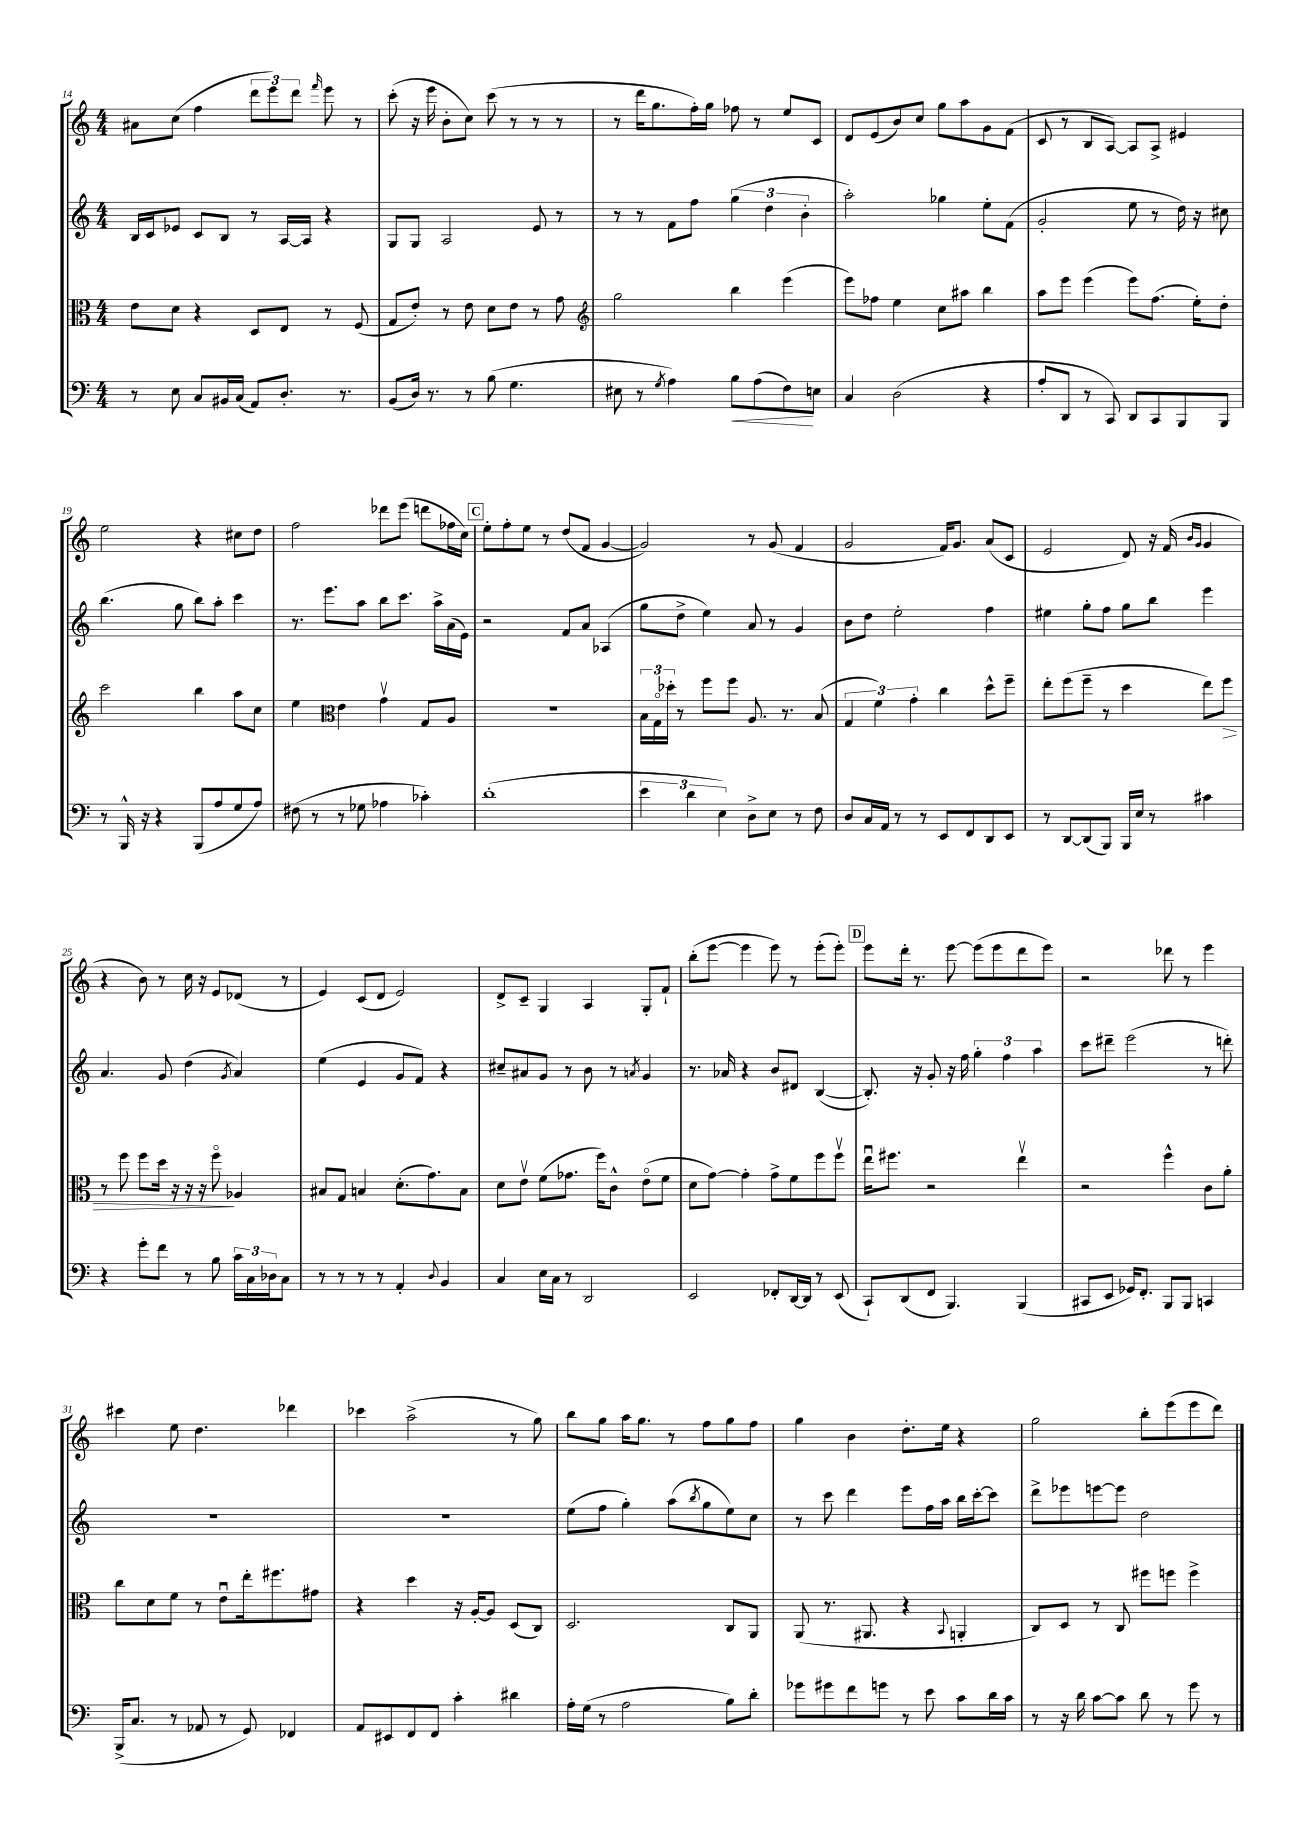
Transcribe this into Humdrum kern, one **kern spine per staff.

**kern	**kern	**kern	**kern
*staff4	*staff3	*staff2	*staff1
*clefF4	*clefC3	*clefG2	*clefG2
*k[]	*k[]	*k[]	*k[]
*M4/4	*M4/4	*M4/4	*M4/4
8r	8e	16B	8a#
.	.	16c	.
8E	8d	8e-	(8cc
8C	4r	8c	4ff
16BB#	.	8B	.
(16C	.	.	.
8AA)	8D	8r	12ddd
.	.	.	12eee)
8.D'	8E	[16A	.
.	.	.	12ddd
.	.	16A]	.
.	.	.	16qqfff
.	8r	4r	8eee
8.r	.	.	.
.	(8F	.	8r
=	=	=	=
(8BB	8G	8G	(8ccc'
16D)	8e')	8G	16r
8.r	.	.	16eee
.	8r	2A	8b'
8r	8e	.	8cc)
(8B	8d	.	(8ccc
4.G	8e	.	8r
.	8r	8e	8r
.	8g	8r	8r
=	=	=	=
*	*clefG2	*	*
8E#	2gg	8r	8r
8r	.	8r	16ddd
.	.	.	8.gg
8qG	.	.	.
4A)	.	8f	.
.	.	8ff	16ff')
.	.	.	16gg
8B	4bb	(6gg	8ff-
(8A	.	.	8r
.	.	6dd	.
8F)	(4eee	.	8ee
.	.	6b'	.
8E	.	.	8c
=	=	=	=
4C	8eee)	2aa')	8d
.	8ff-	.	(8e
(2D	4ee	.	8b)
.	.	.	8cc
.	8cc	4gg-	8gg
.	8aa#	.	8aa
4r	4bb	8ee'	8g
.	.	(8f	(8f
=	=	=	=
8A'	8aa	2g'	8c
8DD	8eee	.	8r
8r	(4eee	.	8B
8CC)	.	.	[8A)
8DD	8eee)	8ee	8A]
8CC	(8.ff	8r	8A^
8BBB	.	16dd)	4e#
.	16ee')	16r	.
8BBB	8dd'	8cc#	.
=	=	=	=
8r	2ccc	(4.bb	2ee
16BBB^^	.	.	.
16r	.	.	.
4r	.	.	.
.	.	8gg	.
(8BBB	4bb	8bb)	4r
8A	.	8aa'	.
8G	8aa	4ccc	8cc#
8A)	8cc	.	8dd
=	=	=	=
(8F#	4ee	8.r	2ff
8r	.	.	.
.	.	8.eee	.
*	*clefC3	*	*
8r	4e	.	.
8G-	.	8aa	.
4A-	4gv	8bb	8ddd-
.	.	8.ccc	(8eee
4c-')	8G	.	8ddd
.	.	16aa^	.
.	8A	(16a	16ff-
.	.	16e)	16cc)
=	=	=	=
(1d'	1r	2r	8ee'
.	.	.	8ff'
.	.	.	8ee
.	.	.	8r
.	.	8f	(8dd
.	.	8a	8f
.	.	(4A-	[4g
=	=	=	=
6e	24B	8gg	2g])
.	24Go	.	.
.	24dd-'	.	.
.	8r	8dd^	.
6d	.	.	.
.	8ff	4ee)	.
6E)	.	.	.
.	8ff	.	.
8D^	8.A	8a	8r
8E	.	8r	(8g
.	8.r	.	.
8r	.	4g	4f
8F	(8B	.	.
=	=	=	=
8D	6G	8b	2g
16C	.	8dd	.
.	6f)	.	.
16AA	.	.	.
8r	.	2ee'	.
.	6g'	.	.
8r	.	.	.
8EE	4cc	.	16f)
.	.	.	8.g
8FF	.	.	.
8DD	8dd^^	4ff	(8a
8EE	8ff~	.	8c
=	=	=	=
8r	8ee'	4ee#	2e
[8DD	(8ff	.	.
(8DD]	8ff~	8gg'	.
8BBB)	8r	8ff	.
16BBB	4dd	8gg	8d)
16E	.	.	.
8r	.	8bb	16r
.	.	.	(16f
.	.	.	16qqb
.	.	.	16qqg
4c#	8ee)	4eee	4g
.	8ff	.	.
=	=	=	=
4r	8r	4.a	4r
.	8ff	.	.
8g'	8ff	.	8b)
8f	16dd	8g	8r
.	16r	.	.
8r	16r	(4dd	16cc
.	16r	.	16r
8B	8ffo	.	8e
.	.	8qg	.
24c	4A-	4a)	(8d-
24C	.	.	.
24D-	.	.	.
8C	.	.	8r
=	=	=	=
8r	8B#	(4ee	4e)
8r	8G	.	.
8r	4B	4e	(8c
8r	.	.	8d
4AA'	(8.d'	8g	2e)
.	.	8f)	.
.	8.g)	.	.
8qqD	.	.	.
4BB	.	4r	.
.	8B	.	.
=	=	=	=
4C	8d	8cc#~	8d^
.	8ev	8a#	8c~
16E	(8f	8g	4G
16C	.	.	.
8r	8.g-	8r	.
2DD	.	8b	4A
.	16ff)	.	.
.	8c^^	8r	.
.	.	8qa	.
.	(8eo	4g	8G'
.	8f	.	8f`
=	=	=	=
2EE	8d	8.r	(8bb'
.	[8g)	.	[8eee
.	.	16a-	.
.	4g']	4r	4eee]
8FF-'	8g^	8b	8eee)
[16DD	8f	8d#	8r
16DD]	.	.	.
8r	8ff	([4B	(8eee'
(8EE	8ffv	.	8eee')
=	=	=	=
8CC`)	16eeu	8.B'])	8eee
.	8.ff#	.	.
(8DD	.	.	16ddd'
.	.	16r	8.r
8FF	2r	8g'	.
4.BBB)	.	16r	[8eee
.	.	16ff	.
.	.	6gg'	(8eee]
.	.	.	8eee
.	.	6ff	.
(4BBB	4eev	.	8ddd
.	.	6aa	.
.	.	.	8eee)
=	=	=	=
8CC#	2r	8ccc	2r
8EE	.	8ddd#~	.
16GG-)	.	(2eee	.
8.FF'	.	.	.
8BBB	4ff^^	.	8ddd-
8BBB	.	.	8r
4CC	8c	8r	4eee
.	8a'	8ddd')	.
=	=	=	=
(16BBB^	8cc	1r	4ccc#
8.C	.	.	.
.	8d	.	.
8r	8f	.	8ee
8AA-	8r	.	4.dd
8r	8eu	.	.
8GG)	16ee'	.	.
.	8.ff#	.	.
4FF-	.	.	4ddd-
.	8g#	.	.
=	=	=	=
8AA	4r	1r	4ccc-
8EE#	.	.	.
8FF	4dd	.	(2aa^
8FF	.	.	.
4c'	16r	.	.
.	[16A'	.	.
.	8A]	.	.
4d#	(8D	.	8r
.	8C)	.	8gg)
=	=	=	=
16A'	2.D	(8ee	8bb
(16G	.	.	.
8r	.	8ff	8gg
2A	.	4gg')	16aa
.	.	.	8.gg
.	.	(8aa	8r
.	.	8qbb	.
.	.	8gg	8ff
8B)	8C	8ee)	8gg
8d'	8AA	8cc	8ff
=	=	=	=
8g-	(8AA	8r	4gg
8g#	8.r	8ccc	.
8f	.	4ddd	4b
.	8.AA#	.	.
8g	.	.	.
8r	4r	8eee	8.dd'
8e	.	16ff	.
.	.	16aa	16ee
.	8qqBB	.	.
8c	4AA'	16bb	4r
.	.	[16ccc'	.
16d	.	8ccc]	.
16c	.	.	.
=	=	=	=
8r	8C)	8ddd^	2gg
16r	8D	8eee-	.
16d	.	.	.
[8c	8r	[8eee	.
8c]	8C	8eee]	.
8d	8ff#	2dd	8bb'
8r	8ff	.	(8eee
8g	4ff^	.	8eee
8r	.	.	8ddd)
==	==	==	==
*-	*-	*-	*-
